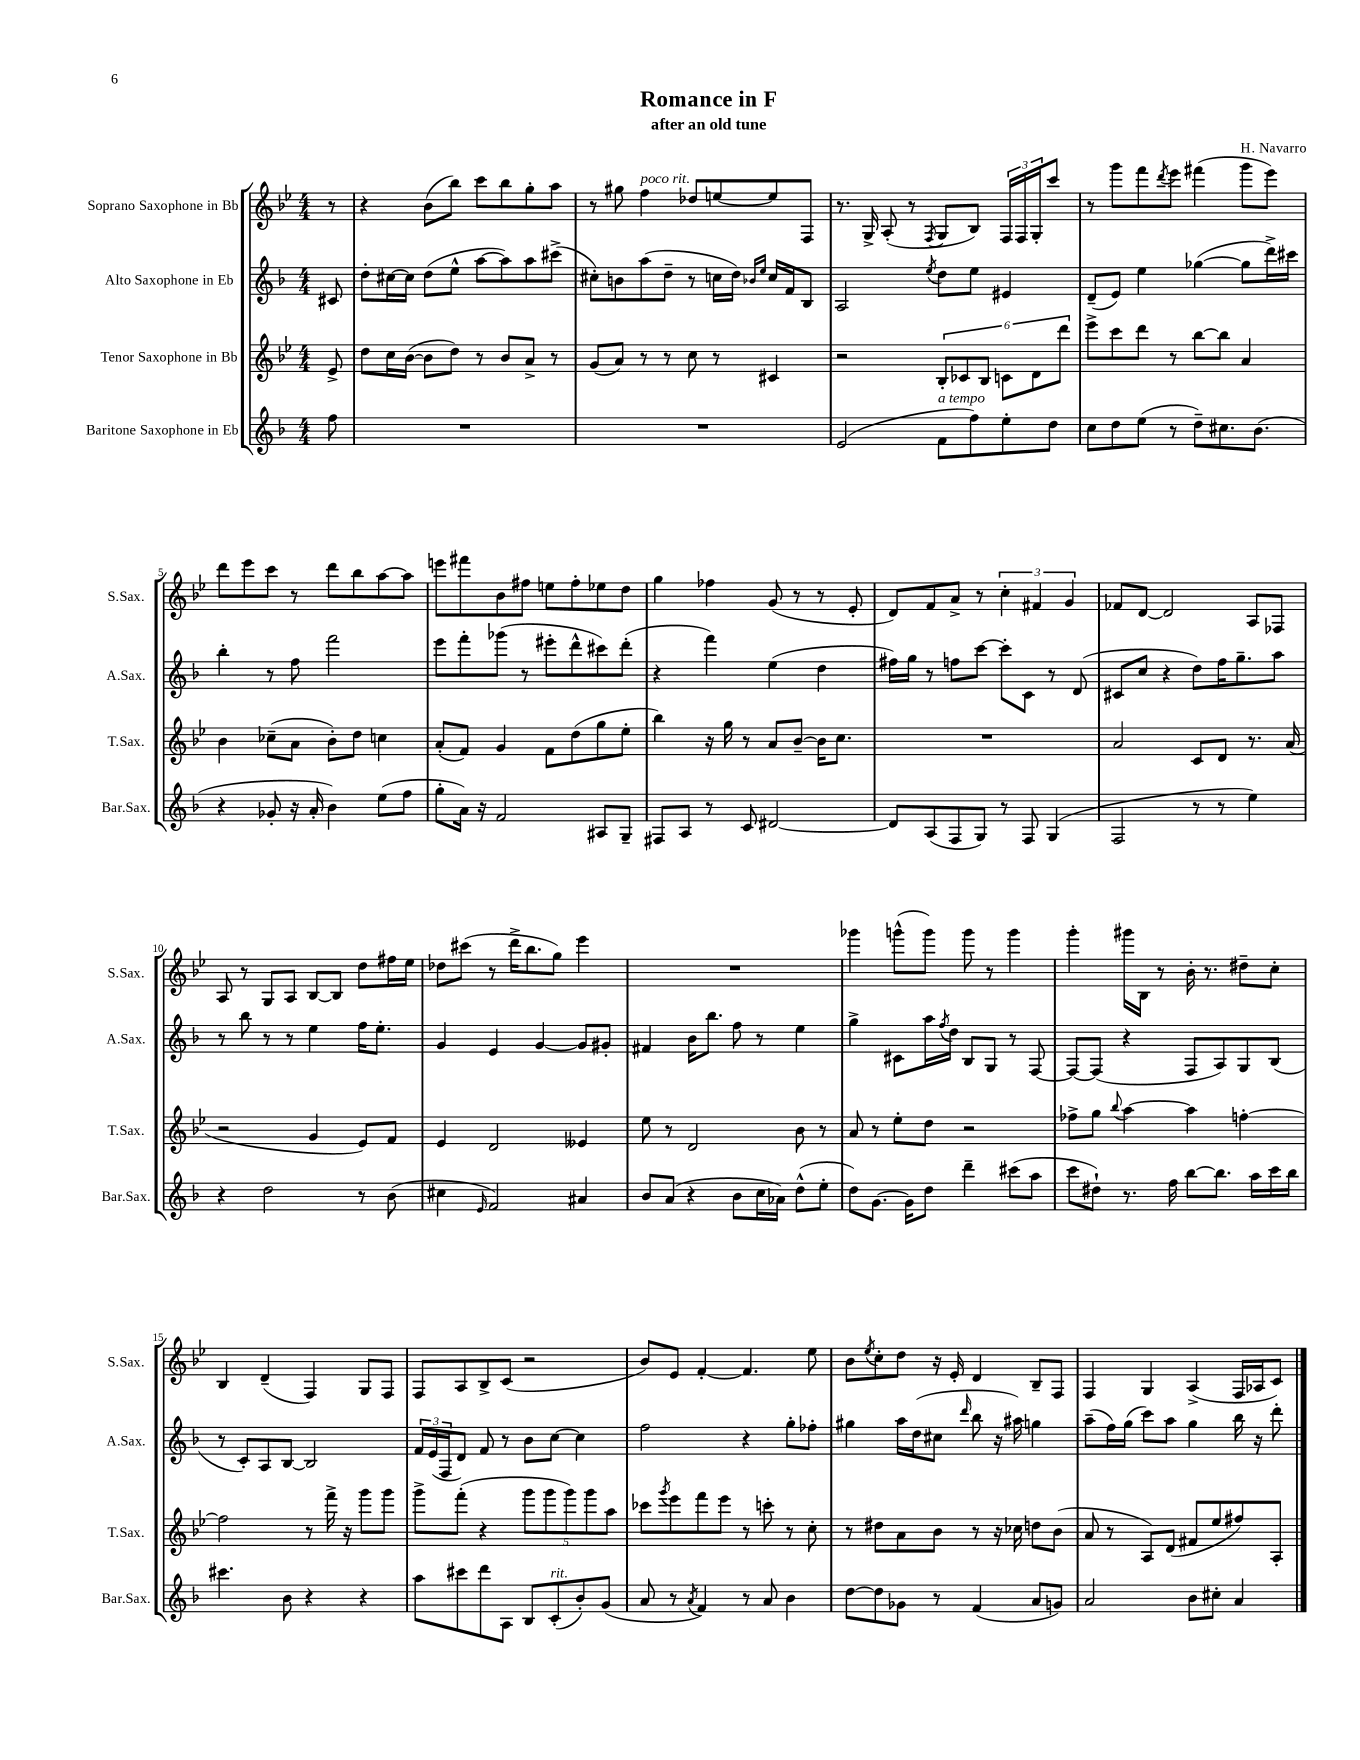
\header { title = "Romance in F" composer = "H. Navarro" subtitle = "after an old tune" }
<<
\new StaffGroup <<
\new Staff = "s0" \with { instrumentName = "Soprano Saxophone in Bb" shortInstrumentName = "S.Sax." } {
    \clef treble \key bes \major \numericTimeSignature \time 4/4 \partial 8
    r8 |
    r4 bes'8( bes''8) c'''8 bes''8 g''8-. a''8 |
    r8 gis''8 f''4^\markup { \italic "poco rit." } des''8 e''8~ e''8 f8 |
    r8. g16-> a8-.( r8 \acciaccatura { f8 } g8 bes8) \tuplet 3/2 { f16 f16 g16-. } c'''8 |
    r8 g'''8 f'''8 \acciaccatura { d'''8 } ees'''8 fis'''4( g'''8 ees'''8) |
    d'''8 ees'''8 c'''8 r8 d'''8 bes''8 a''8~ a''8 |
    e'''8 fis'''8 bes'8 fis''8 e''8 fis''8-. ees''8 d''8 |
    g''4 fes''4 g'8( r8 r8 ees'8-. |
    d'8) f'8 a'8-> r8 \tuplet 3/2 { c''4-. fis'4 g'4 } |
    fes'8 d'8~ d'2 a8 fes8 |
    a8 r8 g8 a8 bes8~ bes8 d''8 fis''16 ees''16 |
    des''8 cis'''8( r8 d'''16-> bes''8. g''8) ees'''4 |
    R1 |
    ges'''4 g'''8-^( g'''8) g'''8 r8 g'''4 |
    g'''4-. gis'''16 bes16 r8 bes'16-. r8. dis''8-- c''8-. |
    bes4 d'4--( f4) g8 f8 |
    f8 a8 bes8-> c'8( r2 |
    bes'8) ees'8 f'4~-. f'4. ees''8 |
    bes'8 \acciaccatura { ees''8 } c''8-. d''8 r16 ees'16-. d'4 bes8-- f8 |
    f4 g4 a4->( f16 aes16 c'8) \bar "|." |
}
\new Staff = "s1" \with { instrumentName = "Alto Saxophone in Eb" shortInstrumentName = "A.Sax." } {
    \clef treble \key f \major \numericTimeSignature \time 4/4 \partial 8
    cis'8 |
    d''8-. cis''16~ cis''16 d''8( e''8-^ a''8~ a''8) a''8 cis'''8->( |
    cis''8-.) b'8 a''8( d''8-- r8 c''16 d''16) \grace { bes'16 e''16 } c''16 f'16 bes8 |
    a2 \acciaccatura { e''8 } d''8 e''8 eis'4 |
    d'8--( e'8) e''4 ges''4~( ges''8 d'''16->) cis'''16 |
    bes''4-. r8 f''8 f'''2 |
    e'''8 f'''8-. ges'''8( r8 eis'''8-. d'''8-^ cis'''8) d'''8-.( |
    r4 f'''4) e''4( d''4 |
    fis''16) g''16 r8 f''8 c'''8~ c'''8-. c'8 r8 d'8( |
    cis'8 c''8 r4 d''8) f''16 g''8.-- a''8 |
    r8 bes''8 r8 r8 e''4 f''16 e''8.-. |
    g'4 e'4 g'4~ g'8 gis'8-. |
    fis'4 bes'16 bes''8. f''8 r8 e''4 |
    g''4-> cis'8 a''16 \acciaccatura { f''8 } d''16 bes8 g8 r8 f8~ |
    f8~ f8( r4 f8 a8) g8 bes8( |
    r8 c'8-.) a8 bes8~ bes2 |
    \tuplet 3/2 { f'16 e'16( f16 } d'8) f'8 r8 bes'8 c''8~ c''4 |
    f''2 r4 g''8-. fes''8-. |
    gis''4 a''16 d''16( cis''8 \grace { d'''16 } bes''8 r16 ais''16) g''4 |
    a''8--( f''16) g''16( c'''8) a''8 g''4 bes''16 r16 d'''8-. \bar "|." |
}
\new Staff = "s2" \with { instrumentName = "Tenor Saxophone in Bb" shortInstrumentName = "T.Sax." } {
    \clef treble \key bes \major \numericTimeSignature \time 4/4 \partial 8
    ees'8-> |
    d''8 c''16 bes'16~( bes'8 d''8) r8 bes'8 a'8-> r8 |
    g'8( a'8) r8 r8 c''8 r8 cis'4 |
    r2 \tuplet 6/4 { bes8-. ces'8 bes8 c'8 d'8 d'''8 } |
    ees'''8-> c'''8 d'''8 r8 bes''8~ bes''8 a'4 |
    bes'4 ces''8--( a'8 bes'8-.) d''8 c''4 |
    a'8-.( f'8) g'4 f'8 d''8( g''8 ees''8-. |
    bes''4) r16 g''16 r8 a'8 bes'8~-- bes'16 c''8. |
    R1 |
    a'2 c'8 d'8 r8. a'16( |
    r2 g'4 ees'8) f'8 |
    ees'4 d'2 eeses'4 |
    ees''8 r8 d'2 bes'8 r8 |
    a'8 r8 ees''8-. d''8 r2 |
    fes''8-> g''8 \appoggiatura { bes''8 } a''4~ a''4 f''4~-. |
    f''2 r8 f'''16-> r16 g'''8 g'''8 |
    g'''8-> f'''8-.( r4 \tuplet 5/4 { g'''8 g'''8 g'''8) g'''8 a''8 } |
    ces'''8 \acciaccatura { g'''8 } ees'''8 f'''8 ees'''8 r8 c'''8-. r8 c''8-. |
    r8 dis''8 a'8 bes'8 r8 r16 ces''16 d''8 bes'8( |
    a'8 r8 a8) d'8( fis'8 ees''8 fis''8) a8-. \bar "|." |
}
\new Staff = "s3" \with { instrumentName = "Baritone Saxophone in Eb" shortInstrumentName = "Bar.Sax." } {
    \clef treble \key f \major \numericTimeSignature \time 4/4 \partial 8
    f''8 |
    R1 |
    R1 |
    e'2( f'8^\markup { \italic "a tempo" } f''8) e''8-. d''8 |
    c''8 d''8 e''8( r8 d''8--) cis''8. bes'8.( |
    r4 ges'8-. r16 a'16-. bes'4) e''8( f''8 |
    g''8-. a'16) r16 f'2 ais8 g8-- |
    fis8 a8 r8 c'8 dis'2~ |
    dis'8 a8( f8 g8) r8 f8 g4( |
    f2 r8 r8 e''4) |
    r4 d''2 r8 bes'8( |
    cis''4 \grace { e'16 } f'2) ais'4 |
    bes'8 a'8( r4 bes'8 c''16 aes'16) d''8-^( e''8-. |
    d''8) g'8.~ g'16 d''8 d'''4-- cis'''8( a''8 |
    c'''8 dis''8-!) r8. f''16 bes''8~ bes''8. a''16 c'''16 bes''16 |
    cis'''4. bes'8 r4 r4 |
    a''8 cis'''8 d'''8 a8 bes8 c'8-.^\markup { \italic "rit." }( bes'8-.) g'8( |
    a'8 r8 \acciaccatura { a'8 } f'4) r8 a'8 bes'4 |
    d''8~ d''8 ges'8 r8 f'4( a'8 g'8) |
    a'2 bes'8 cis''8-. a'4 \bar "|." |
}
>>
>>
